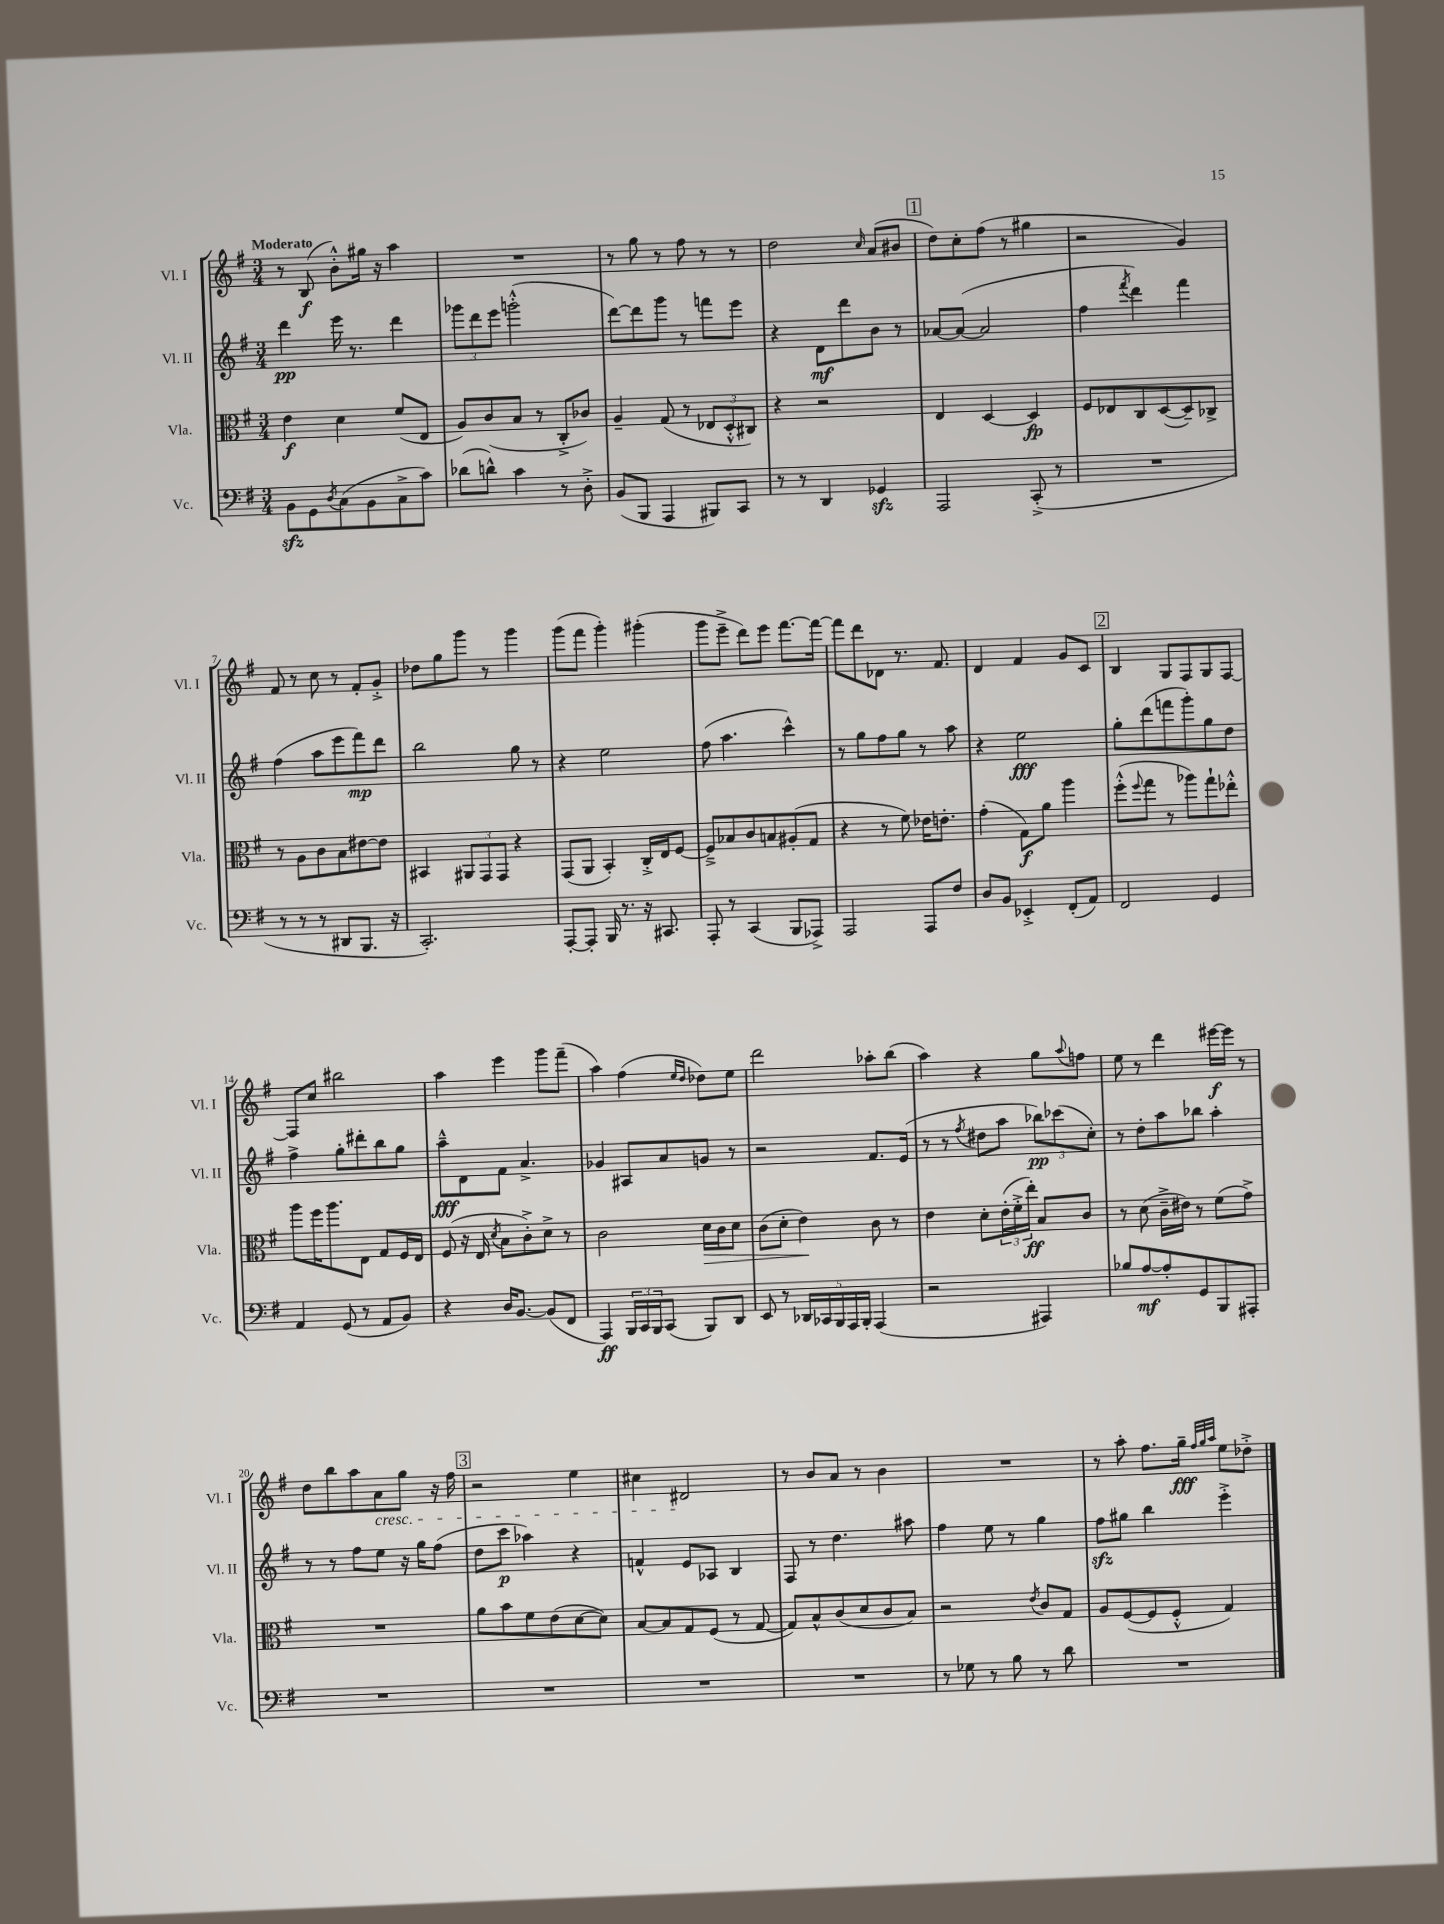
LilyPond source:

<<
\new StaffGroup <<
\new Staff = "s0" \with { instrumentName = "Vl. I" shortInstrumentName = "Vl. I" } {
    \clef treble \key g \major \numericTimeSignature \time 3/4 \tempo "Moderato"
    r8 b8\f( b'8-.-^) gis''16 r16 a''4 |
    R2. |
    r8 g''8 r8 fis''8 r8 r8 |
    d''2 \grace { c''16 } a'8( bis'8 |
    \mark \markup { \box "1" } d''8) c''8-. fis''8( r8 gis''4 |
    r2 g'4) |
    fis'8 r8 c''8 r8 fis'8-. g'8-.-> |
    des''8 g''8 g'''8 r8 g'''4 |
    g'''8( fis'''8 g'''4-.) gis'''4-.( |
    g'''8 e'''8---> d'''8) e'''8 fis'''8.~ fis'''16~ |
    fis'''8 d'''8 des'8 r8. fis'8. |
    d'4 fis'4 g'8 c'8 |
    \mark \markup { \box "2" } b4 g8 fis8 g8 fis8~ |
    fis8 c''8 bis''2 |
    a''4 e'''4 g'''8 fis'''8--( |
    a''4) fis''4( \grace { e''16 d''16 } des''8) e''8 |
    d'''2 aes''8-. b''8( |
    a''4) r4 g''8 \appoggiatura { a''8 } f''8 |
    e''8 r8 d'''4 eis'''16~\f eis'''16 r8 |
    d''8 b''8 a''8 a'8\cresc g''8 r16 fis''16 |
    \mark \markup { \box "3" } r2 e''4 |
    cis''4 dis'2\! |
    r8 b'8 a'8 r8 b'4 |
    R2. |
    r8 a''8-. fis''8. g''16--\fff \grace { fis''32 g''32 a''32 } e''8 des''8-.-> \bar "|." |
}
\new Staff = "s1" \with { instrumentName = "Vl. II" shortInstrumentName = "Vl. II" } {
    \clef treble \key g \major \numericTimeSignature \time 3/4
    d'''4\pp e'''16 r8. d'''4 |
    \tuplet 3/2 { ges'''8 d'''8 e'''8 } g'''2-.-^( |
    d'''8~) d'''8 g'''8 r8 f'''8 e'''8 |
    r4 d'8\mf d'''8 b'8 r8 |
    \mark \markup { \box "1" } aes'8~ aes'8~( aes'2 |
    fis''4 \acciaccatura { fis'''8 } d'''4) fis'''4 |
    fis''4( a''8 e'''8 fis'''8\mp) d'''8 |
    b''2 g''8 r8 |
    r4 e''2 |
    fis''8( a''4. c'''4-^) |
    r8 g''8 fis''8 g''8 r8 a''8 |
    r4 e''2\fff |
    \mark \markup { \box "2" } g''8-. d'''8( f'''8 g'''8-.) g''8 d''8 |
    fis''4-> g''8-. dis'''8-. b''8 g''8 |
    a''8---^\fff d'8 fis'8 a'4.-> |
    ges'4 ais8 a'8 g'8 r8 |
    r2 fis'8. e'16( |
    r8 r8 \acciaccatura { fis''8 } dis''8 a''8 \tuplet 3/2 { bes''8\pp) ces'''8( c''8-.) } |
    r8 d''8-. a''8 bes''8 a''4-. |
    r8 r8 fis''8 e''8 r16 g''16 fis''8( |
    \mark \markup { \box "3" } d''8 c'''8\p aes''4) r4 |
    f'4-^ e'8 aes8 b4 |
    fis8 r8 d''4. ais''8 |
    fis''4 e''8 r8 g''4 |
    fis''8\sfz gis''8 b''4 e'''4-.-> \bar "|." |
}
\new Staff = "s2" \with { instrumentName = "Vla." shortInstrumentName = "Vla." } {
    \clef alto \key g \major \numericTimeSignature \time 3/4
    e'4\f d'4 fis'8( e8 |
    a8) c'8( b8 r8 c8-.-> ces'8) |
    a4-- g8( r8 \tuplet 3/2 { ees8 d8-.-^ cis8) } |
    r4 r2 |
    \mark \markup { \box "1" } e4 d4~ d4\fp |
    fis8 ees8 c8 d8~( d8--) ces8-> |
    r8 a8 c'8 b8 eis'8~ eis'8 |
    bis,4 \tuplet 3/2 { ais,8 g,8 g,8 } r4 |
    g,8( a,8 b,4-.) c16-.-> e16 fis8~ |
    fis8---> bes8 c'8 b8 ais8-.( g8 |
    r4 r8 fis'8) ees'16 e'8.-. |
    g'4-.( g8\f) a'8 a''4 |
    \mark \markup { \box "2" } fis''8-.-^( \appoggiatura { fis''8 } g''8 r8 aes''8) g''8-! ees''8-.-^ |
    a''8 fis''16 a''8. e8 g8 fis16 e16 |
    fis8( r16 e16 \acciaccatura { d'8 } b8 c'8-.->) d'8-> r8 |
    c'2 d'16\> c'16 d'8 |
    c'8( d'8-. e'4\!) c'8 r8 |
    e'4 d'8-. \tuplet 3/2 { e'16-.( fis'16-.-> e''16-.\ff) } b8 c'8 |
    r8 d'8( c'16---> eis'16) r8 fis'8( g'8->) |
    R2. |
    \mark \markup { \box "3" } a'8 b'8 fis'8 e'8( d'8~ d'8) |
    b8~ b8 g8 fis8( r8 g8~ |
    g8) b8-^ c'8( d'8 c'8 b8) |
    r2 \acciaccatura { e'8 } c'8 g8 |
    a8 fis8~( fis8 fis8-.-^ g4) \bar "|." |
}
\new Staff = "s3" \with { instrumentName = "Vc." shortInstrumentName = "Vc." } {
    \clef bass \key g \major \numericTimeSignature \time 3/4
    b,8\sfz g,8 \acciaccatura { d8 } c8( b,8 c8-> c'8) |
    des'8( d'8-^) c'4 r8 d8-.-> |
    b,8( b,,8 a,,4 bis,,8) c,8 |
    r8 r8 d,4 ges,4\sfz |
    \mark \markup { \box "1" } a,,2 c,8-.->( r8 |
    R2. |
    r8 r8 r8 dis,8 b,,8. r16 |
    c,2.-.) |
    a,,8~-. a,,8-. b,,16 r8. r16 cis,8. |
    a,,8-. r8 c,4( b,,8 aes,,8->) |
    a,,2 a,,8 fis8 |
    d8 b,8 ees,4-.-> fis,8-.( a,8) |
    \mark \markup { \box "2" } fis,2 g,4 |
    a,4 g,8( r8 a,8 b,8) |
    r4 d16 b,8.~ b,8( fis,8 |
    a,,4\ff) \tuplet 3/2 { b,,16 c,16 b,,16 } c,8( b,,8) d,8 |
    e,8 r8 \tuplet 5/4 { des,16 ces,16 b,,16 a,,16 b,,16-. } a,,4( |
    r2 ais,,4) |
    bes8 a8~\mf a8-. g,8 b,,8 ais,,8-. |
    R2. |
    \mark \markup { \box "3" } R2. |
    R2. |
    R2. |
    r8 ges8 r8 b8 r8 d'8 |
    R2. \bar "|." |
}
>>
>>
